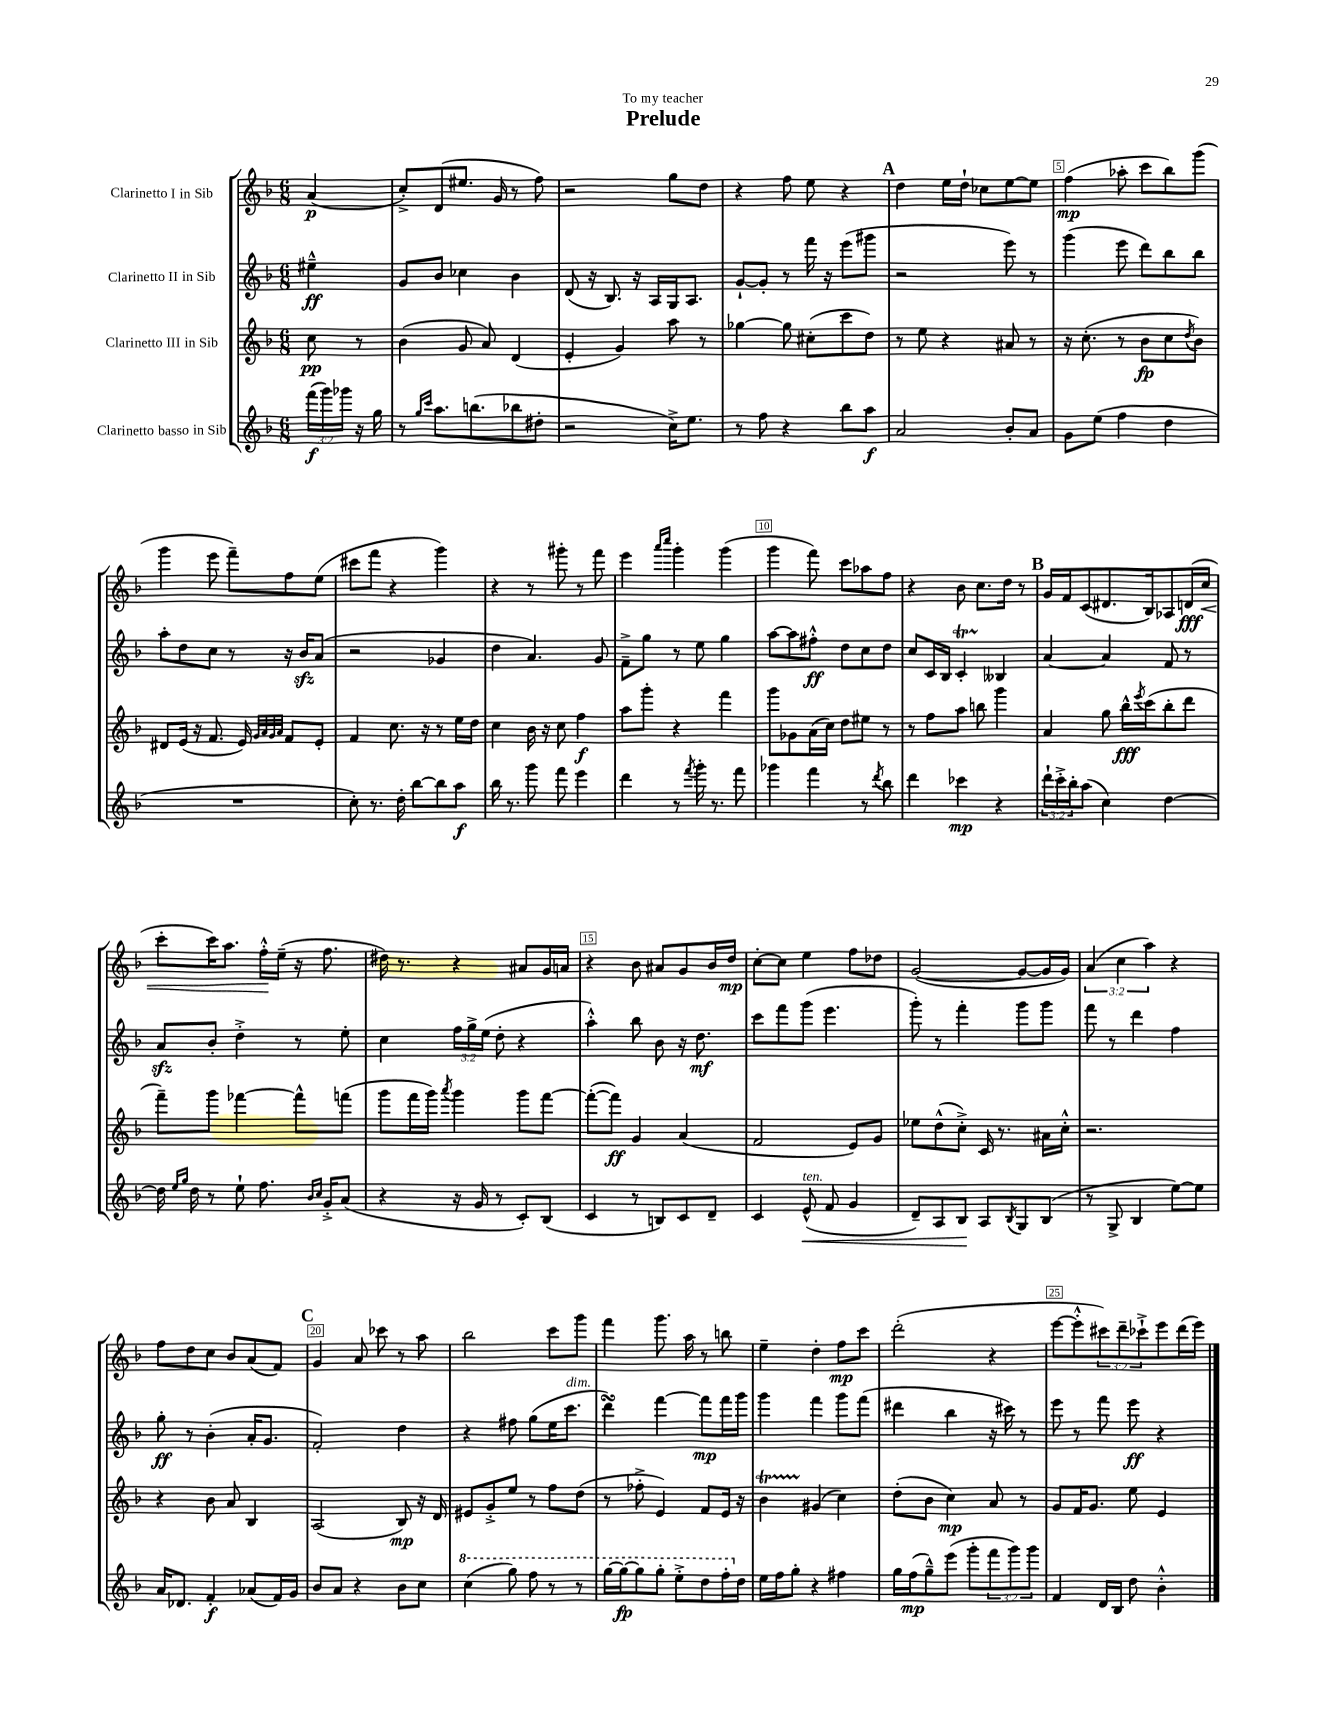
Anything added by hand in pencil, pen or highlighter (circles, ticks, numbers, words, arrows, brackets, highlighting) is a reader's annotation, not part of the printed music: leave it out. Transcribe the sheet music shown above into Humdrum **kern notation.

**kern	**kern	**kern	**kern
*staff4	*staff3	*staff2	*staff1
*clefG2	*clefG2	*clefG2	*clefG2
*k[b-]	*k[b-]	*k[b-]	*k[b-]
*M6/8	*M6/8	*M6/8	*M6/8
(24fff	8cc	4ee#~^^	(4a
24ggg)	.	.	.
24ggg-	.	.	.
16r	8r	.	.
16gg	.	.	.
=	=	=	=
8r	(4b-	8g	8cc'^)
16qqgg	.	.	.
16qqccc	.	.	.
8.aa	.	8b-	(8d
.	8g	4cc-	8.ee#
(8.bb	.	.	.
.	8a)	.	.
.	.	.	16g
8bb-	(4d	4b-	8r
8dd#'	.	.	8ff)
=	=	=	=
2r	4e'	(8d	2r
.	.	16r	.
.	.	8.B-)	.
.	4g)	.	.
.	.	16r	.
.	.	16A	.
16cc^)	8aa	16G	8gg
8.ee	.	8.A	.
.	8r	.	8dd
=	=	=	=
8r	[4gg-	[8g`	4r
8ff	.	8g']	.
4r	8gg-]	8r	8ff
.	(8cc#'	16fff	8ee
.	.	16r	.
8bb-	8ccc	(8eee	4r
8aa	8dd)	8ggg#	.
=	=	=	=
2a	8r	2r	4dd
.	8ee	.	.
.	4r	.	16ee
.	.	.	16dd`
.	.	.	8cc-
8b-'	8a#	8eee)	[8ee
8a	8r	8r	8ee]
=	=	=	=
8g	16r	(4ggg	(4ff
.	(8.cc'	.	.
(8ee	.	.	.
4ff	8r	8eee	8aa-'
.	8b-	8ddd)	8ccc
4dd	8cc	8bb-	8bb-)
.	8qdd	.	.
.	8b-)	8bb-	(8ggg
=	=	=	=
2.r	8d#	8aa'	4ggg
.	(16e	8dd	.
.	16r	.	.
.	8.f	8cc	8eee
.	.	8r	8fff~)
.	16e)	.	.
.	32qqg	.	.
.	32qqa	.	.
.	32qqg	.	.
.	32qqa	.	.
.	8f	16r	8ff
.	.	16b-	.
.	8e'	(8a	(8ee
=	=	=	=
8cc')	4f	2r	8ccc#
8.r	.	.	8fff
.	8.cc	.	4r
16dd'	.	.	.
[8bb-	.	.	.
.	16r	.	.
8bb-]	8r	4g-	4ggg)
8aa	16ee	.	.
.	16dd	.	.
=	=	=	=
16bb-	4cc	4dd	4r
8.r	.	.	.
8ggg	16b-	4.a)	8r
.	16r	.	.
8fff	8cc	.	8ggg#'
4eee	4ff	.	8r
.	.	8g	8fff
=	=	=	=
4ddd	8aa	8f~^	4eee
.	8ggg'	8gg	.
.	.	.	16qqaaa
.	.	.	16qqcccc
8r	4r	8r	4ggg'
8qfff	.	.	.
16ggg'	.	8ee	.
8.r	.	.	.
.	4fff	4gg	(4ggg
8fff	.	.	.
=	=	=	=
4ggg-	8ggg	[8aa	4ggg
.	8g-	8aa]	.
4fff	(16a	8ff#'^^	8fff)
.	16cc)	.	.
.	8dd	8dd	8ccc
8r	8ee#	8cc	8aa-
8qddd	.	.	.
8bb-	8r	8dd	8ff
=	=	=	=
4ddd	8r	8cc	4r
.	8ff	16c	.
.	.	16B-	.
4ccc-	8aa	4c'	8b-
.	8bb	.	8.cc
4r	4ggg	4B--	.
.	.	.	16dd
.	.	.	8r
=	=	=	=
24ddd`	4a	[4a	16g
24ccc'^	.	.	.
.	.	.	16f
24bb-'	.	.	.
(8aa	.	.	(8c
4cc)	8gg	4a]	8.d#
.	16bb-^^	.	.
.	8qeee	.	.
.	(16ccc	.	16B-)
[4dd	8bb-'	8f	8A-
.	8ddd	8r	(16d
.	.	.	16cc
=	=	=	=
16dd]	8fff~)	8a	8ccc'
16qqee	.	.	.
16qqgg	.	.	.
16dd	.	.	.
8r	8ggg	8b-'	16ccc)
.	.	.	8.aa
8ee`	[4fff-	4dd'^	.
8.ff	.	.	16ff'^^
.	.	.	(16ee~
.	8fff-^^]	8r	16r
16qqb-	.	.	.
16qqcc	.	.	.
16g'^	.	.	8.ff
(8a	(8fff	8ee'	.
=	=	=	=
4r	8ggg	4cc	16dd#)
.	.	.	8.r
.	16fff	.	.
.	16ggg)	.	.
.	8qaaa	.	.
16r	4ggg	24ff	4r
.	.	24gg^	.
16g	.	.	.
.	.	(24ee	.
8r	.	8dd'	.
8c')	8ggg	4r	8a#
(8B-	[8fff	.	16g
.	.	.	16a
=	=	=	=
4c	(8fff'_	4aa'^^)	4r
.	8fff])	.	.
8r	4g	8bb-	8b-
8B)	.	8b-	8a#
8c	(4a	16r	8g
.	.	8.dd	.
8d~	.	.	16b-
.	.	.	16dd
=	=	=	=
4c	2f	8ccc	[8cc'
.	.	8fff	8cc]
(8e^^	.	(8ggg	4ee
8f	.	4.eee	.
4g	8e)	.	8ff
.	8g	.	8dd-
=	=	=	=
8d~)	8ee-	8ggg')	([2g
8A	(8dd^^	8r	.
8B-	8cc'^)	4fff'	.
8A	16c	.	.
.	8.r	.	.
8qB-	.	.	.
8G	.	8ggg	8g_
(8B-	16a#	8ggg	16g]
.	16cc'^^	.	16g)
=	=	=	=
8r	2.r	8fff	(6a
8G^	.	8r	.
.	.	.	6cc
4B-	.	4ddd	.
.	.	.	6aa)
[8ee)	.	4ff	4r
8ee]	.	.	.
=	=	=	=
16a	4r	8gg'	8ff
8.d-	.	.	.
.	.	8r	8dd
4f'	8b-	(4b-'	8cc
.	8a	.	8b-
(8a-	4B-	16a'	(8a
.	.	8.g	.
16f)	.	.	8f)
16g	.	.	.
=	=	=	=
8b-	(2A	2f')	4g
8a	.	.	.
4r	.	.	8a
.	.	.	8ccc-
8b-	8B-)	4dd	8r
8cc	16r	.	8aa
.	16d	.	.
=	=	=	=
(4ccc	8e#	4r	2bb-
.	8g'^	.	.
8ggg)	8ee	8ff#	.
8fff	8r	(8gg	.
8r	8ff	16ee	8ccc
.	.	8.ccc	.
8r	(8dd	.	8ggg
=	=	=	=
[16ggg	8r	4ddd)	4fff
16ggg_	.	.	.
8ggg]	8ff-'^	.	.
8ggg'	4e)	[4fff	8.ggg
8eee'^	.	.	.
.	.	.	16aa
8ddd	8f	8fff]	8r
16fff'	16e	16fff	8bb
16dd	16r	16ggg	.
=	=	=	=
16ee	4b-	4ggg	4ee~
16ff	.	.	.
8gg'	.	.	.
4r	(4g#	4fff	4dd'
4ff#	4cc)	8ggg	8ff
.	.	(8fff	8ccc
=	=	=	=
16gg	(8dd'	4ddd#	(2ddd'
(16ff	.	.	.
8gg~^^)	8b-	.	.
(8eee	4cc)	4bb-	.
8ggg'	.	.	.
12fff	8a	16r	4r
.	.	16ccc#)	.
12ggg)	.	.	.
.	8r	8r	.
12ggg	.	.	.
=	=	=	=
4f	8g	8eee	[8eee
.	16f	8r	8eee'^^]
.	8.g	.	.
16d	.	8fff	12ccc#)
16B-	.	.	.
.	.	.	12ddd~
8dd	8ee	8eee	.
.	.	.	12ccc-`^
4b-'^^	4e	4r	8eee
.	.	.	(16ddd
.	.	.	16eee)
==	==	==	==
*-	*-	*-	*-
